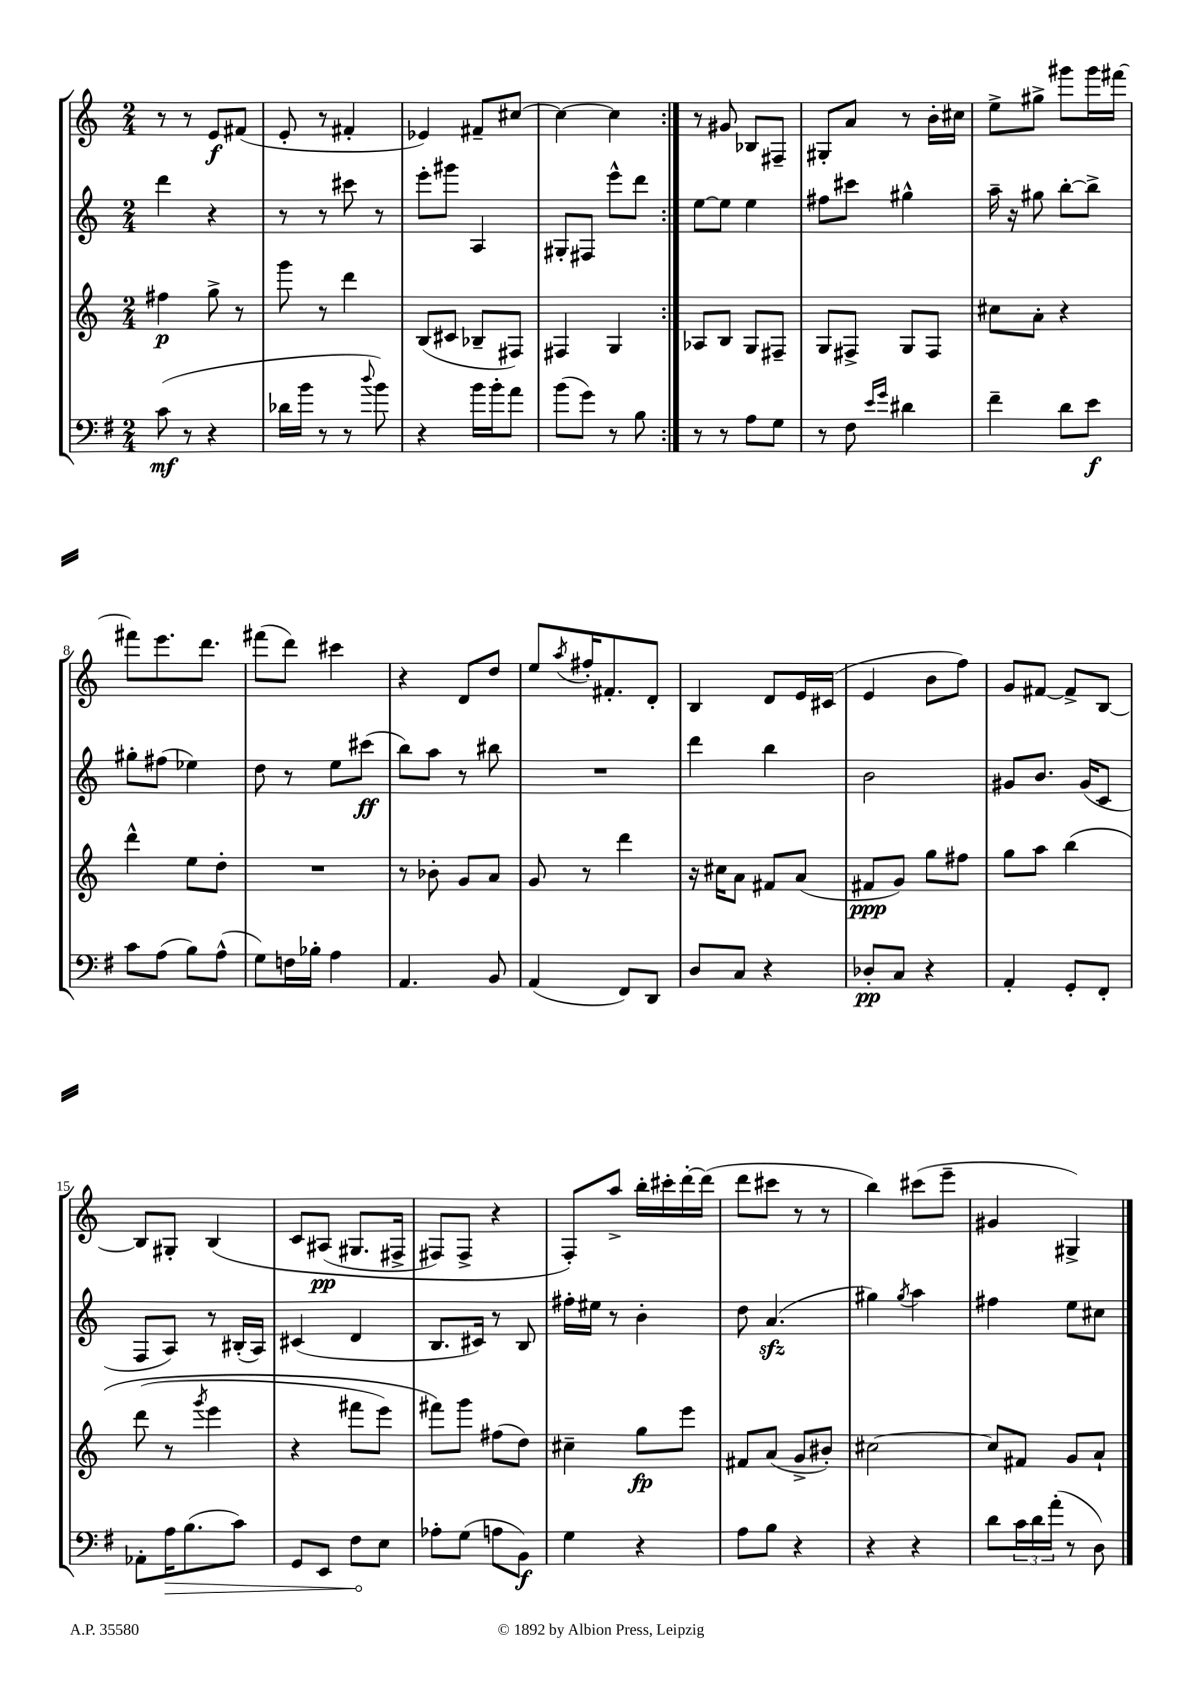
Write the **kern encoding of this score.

**kern	**dynam	**kern	**dynam	**kern	**dynam	**kern	**dynam
*part4	*part4	*part3	*part3	*part2	*part2	*part1	*part1
*staff4	*staff4	*staff3	*staff3	*staff2	*staff2	*staff1	*staff1
*clefF4	*	*clefG2	*	*clefG2	*	*clefG2	*
*k[f#]	*	*k[]	*	*k[]	*	*k[]	*
*M2/4	*	*M2/4	*	*M2/4	*	*M2/4	*
=1	=1	=1	=1	=1	=1	=1	=1
(8c\	mf	4ff#X\	p	4ddd\	.	8r	.
8r	.	.	.	.	.	8r	.
4r	.	8gg^\	.	4r	.	8e/L	f
.	.	8r	.	.	.	(8f#X/J	.
=2	=2	=2	=2	=2	=2	=2	=2
16d-X\LL	.	8ggg\	.	8r	.	8e'/	.
16b\JJ	.	.	.	.	.	.	.
8r	.	8r	.	8r	.	8r	.
8r	.	4ddd\	.	8ccc#X\	.	4f#X'/	.
8qqdd/	.	.	.	.	.	.	.
8b\)	.	.	.	8r	.	.	.
=3	=3	=3	=3	=3	=3	=3	=3
4r	.	(8B/L	.	8eee'\L	.	4e-X/)	.
.	.	8c#X/J	.	8ggg#X\J	.	.	.
16b\LL	.	8B-X~/L	.	4A/	.	8f#X~/L	.
16b'\J	.	.	.	.	.	.	.
8a\J	.	8F#X/J)	.	.	.	[8cc#X/J	.
=4	=4	=4	=4	=4	=4	=4	=4
(8b\L	.	4F#X/	.	8G#X'/L	.	4cc#\_	.
8g\J)	.	.	.	8F#X/J	.	.	.
8r	.	4G/	.	8eee^^\L	.	4cc#\]	.
8B\	.	.	.	8ddd\J	.	.	.
=5:|!	=5:|!	=5:|!	=5:|!	=5:|!	=5:|!	=5:|!	=5:|!
8r	.	8A-X/L	.	[8ee\L	.	8r	.
8r	.	8B/J	.	8ee\J]	.	8g#X/	.
8A\L	.	8G/L	.	4ee\	.	8B-X/L	.
8G\J	.	8F#X~/J	.	.	.	8F#X~/J	.
=6	=6	=6	=6	=6	=6	=6	=6
8r	.	8G/L	.	8ff#X\L	.	8G#X'/L	.
8F#\	.	8F#X^/J	.	8ccc#X\J	.	8a/J	.
16qqe/LL	.	.	.	.	.	.	.
16qqg/JJ	.	.	.	.	.	.	.
4d#X\	.	8G/L	.	4gg#X^^\	.	8r	.
.	.	8F#/J	.	.	.	16b'\LL	.
.	.	.	.	.	.	16cc#X\JJ	.
=7	=7	=7	=7	=7	=7	=7	=7
4f#~\	.	8cc#X\L	.	16aa~\	.	8ee^\L	.
.	.	.	.	16r	.	.	.
.	.	8a'\J	.	8gg#X\	.	8gg#X^\J	.
8d\L	.	4r	.	[8bb'\L	.	8ggg#X\L	.
8e\J	f	.	.	8bb^\J]	.	16ggg#\L	.
.	.	.	.	.	.	[16fff#X\JJ	.
!!LO:LB:g=z
=8	=8	=8	=8	=8	=8	=8	=8
8c\L	.	4ddd^^\	.	8gg#X'\L	.	8fff#X\L]	.
(8A\J	.	.	.	(8ff#X\J	.	8.eee\	.
8B\L)	.	8ee\L	.	4ee-X\)	.	.	.
.	.	.	.	.	.	8.ddd\J	.
(8A^^\J	.	8dd'\J	.	.	.	.	.
=9	=9	=9	=9	=9	=9	=9	=9
8G\L)	.	2r	.	8dd\	.	(8fff#X\L	.
16Fn\L	.	.	.	8r	.	8ddd\J)	.
16B-X'\JJ	.	.	.	.	.	.	.
4A\	.	.	.	8ee\L	.	4ccc#X\	.
.	.	.	.	(8ccc#X\J	ff	.	.
=10	=10	=10	=10	=10	=10	=10	=10
4.AA/	.	8r	.	8bb\L)	.	4r	.
.	.	8b-X'\	.	8aa\J	.	.	.
.	.	8g/L	.	8r	.	8d/L	.
8BB/	.	8a/J	.	8bb#X\	.	8dd/J	.
=11	=11	=11	=11	=11	=11	=11	=11
(4AA/	.	8g/	.	2r	.	8ee/L	.
.	.	.	.	.	.	8qaa/	.
.	.	8r	.	.	.	16ff#X'/K	.
.	.	.	.	.	.	8.f#X'/	.
8FF#/L)	.	4ddd\	.	.	.	.	.
8DD/J	.	.	.	.	.	8d'/J	.
=12	=12	=12	=12	=12	=12	=12	=12
8D/L	.	16r	.	4ddd\	.	4B/	.
.	.	16cc#X\KL	.	.	.	.	.
8C/J	.	8a\J	.	.	.	.	.
4r	.	8f#X/L	.	4bb\	.	8d/L	.
.	.	(8a/J	.	.	.	16e/L	.
.	.	.	.	.	.	(16c#X/JJ	.
=13	=13	=13	=13	=13	=13	=13	=13
8D-X'/L	pp	8f#X/L	ppp	2b\	.	4e/	.
8C/J	.	8g/J)	.	.	.	.	.
4r	.	8gg\L	.	.	.	8b\L	.
.	.	8ff#X\J	.	.	.	8ff\J)	.
=14	=14	=14	=14	=14	=14	=14	=14
4AA'/	.	8gg\L	.	8g#X/L	.	8g/L	.
.	.	8aa\J	.	8.b/J	.	[8f#X/J	.
8GG'/L	.	(4bb\	.	.	.	8f#^/L]	.
.	.	.	.	(16g#/KL	.	.	.
8FF#'/J	.	.	.	8c/J	.	[8B/J	.
!!LO:LB:g=z
=15	=15	=15	=15	=15	=15	=15	=15
8AA-X'\L	.	(8ddd\	.	8F/L	.	8B/L]	.
!	!LO:HP:b	!	!	!	!	!	!
16A\K	>	8r	.	8A/J)	.	8G#X'/J	.
(8.B\	.	.	.	.	.	.	.
.	.	8qggg/	.	.	.	.	.
.	.	4eee\	.	8r	.	(4B/	.
8c\J)	.	.	.	(16B#X'/LL	.	.	.
.	.	.	.	16A/JJ)	.	.	.
=16	=16	=16	=16	=16	=16	=16	=16
8GG/L	.	4r	.	(4c#X/	.	8c/L	.
8EE/J	.	.	.	.	.	(8A#X/J	pp
8F#\L	.	8fff#X\L	.	4d/	.	8.G#X/L	.
8E\J	]	8eee\J)	.	.	.	.	.
.	.	.	.	.	.	16F#X^/Jk	.
=17	=17	=17	=17	=17	=17	=17	=17
8A-X'\L	.	8fff#X\L)	.	8.B/L	.	8F#X/L)	.
(8G\J	.	8ggg\J	.	.	.	8F#^/J	.
.	.	.	.	16c#X/Jk)	.	.	.
8An\L	.	(8ff#X\L	.	8r	.	4r	.
8BB\J)	f	8dd\J)	.	8B/	.	.	.
=18	=18	=18	=18	=18	=18	=18	=18
4G\	.	4cc#X~\	.	16ff#X'\LL	.	8F'/L)	.
.	.	.	.	16ee#X\JJ	.	.	.
.	.	.	.	8r	.	8aa^/J	.
4r	.	8gg\L	fp	4b'\	.	16bb'\LL	.
.	.	.	.	.	.	16ccc#X'\	.
.	.	8eee\J	.	.	.	[16ddd'\	.
.	.	.	.	.	.	(16ddd\JJ]	.
=19	=19	=19	=19	=19	=19	=19	=19
8A\L	.	8f#X/L	.	8dd\	.	8ddd\L	.
8B\J	.	(8a/J	.	(4.azz/	.	8ccc#X\J	.
4r	.	8g^/L	.	.	.	8r	.
.	.	8b#X'/J)	.	.	.	8r	.
=20	=20	=20	=20	=20	=20	=20	=20
4r	.	[2cc#X\	.	4gg#X\)	.	4bb\)	.
.	.	.	.	8qgg#/	.	.	.
4r	.	.	.	4aa\	.	(8ccc#X\L	.
.	.	.	.	.	.	8eee~\J	.
=21	=21	=21	=21	=21	=21	=21	=21
8d\L	.	8cc#/L]	.	4ff#X\	.	4g#X/	.
24c\L	.	8f#X/J	.	.	.	.	.
24d\	.	.	.	.	.	.	.
(24a'\JJ	.	.	.	.	.	.	.
8r	.	8g/L	.	8ee\L	.	4G#X^/)	.
8D\)	.	8a`/J	.	8cc#X\J	.	.	.
==	==	==	==	==	==	==	==
*-	*-	*-	*-	*-	*-	*-	*-
